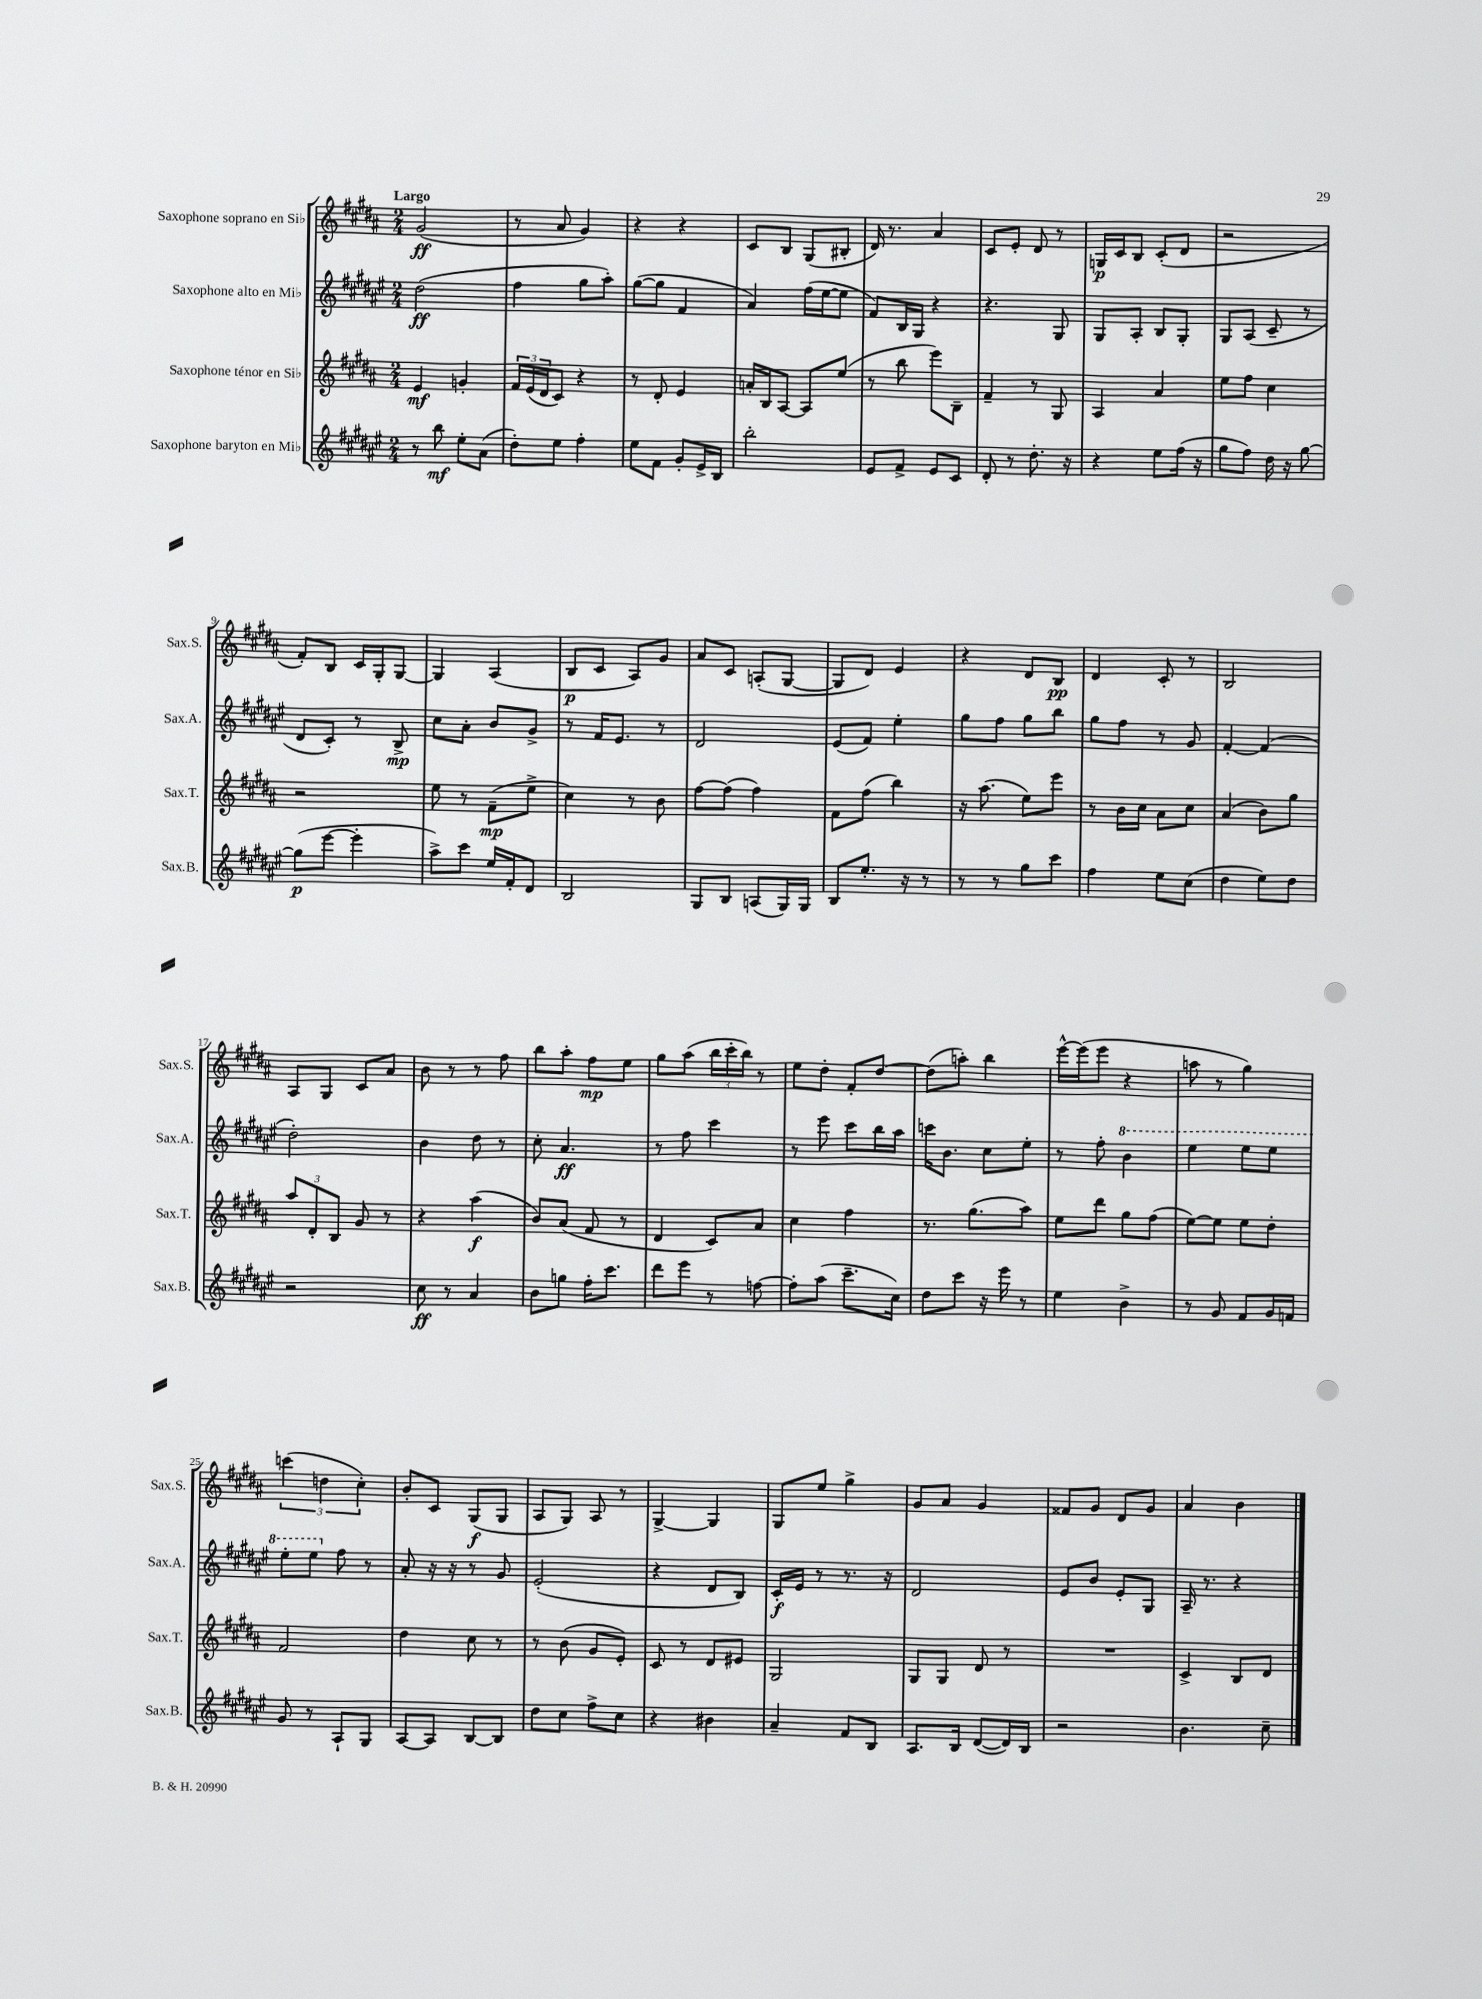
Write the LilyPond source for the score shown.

<<
\new StaffGroup <<
\new Staff = "s0" \with { instrumentName = "Saxophone soprano en Sib" shortInstrumentName = "Sax.S." } {
    \clef treble \key b \major \numericTimeSignature \time 2/4 \tempo "Largo"
    gis'2\ff( |
    r8 ais'8 gis'4) |
    r4 r4 |
    cis'8 b8 gis8( bis8-. |
    dis'16) r8. ais'4 |
    cis'8 e'8-. dis'8 r8 |
    g16\p cis'16 b8 cis'8-.( dis'8 |
    r2 |
    fis'8-.) b8 cis'16 gis16-. gis8~ |
    gis4 ais4( |
    b8\p cis'8 ais8) gis'8 |
    ais'8 cis'8 a8-.( gis8~ |
    gis8 dis'8) e'4 |
    r4 dis'8 b8\pp |
    dis'4 cis'8-. r8 |
    b2 |
    ais8 gis8 cis'8 ais'8 |
    b'8 r8 r8 fis''8 |
    b''8 ais''8-. fis''8\mp e''8 |
    gis''8 ais''8( \tuplet 3/2 { b''16 cis'''16-. b''16) } r8 |
    e''8 dis''8-. fis'8-. dis''8~ |
    dis''8( a''8-.) b''4 |
    e'''16~-^ e'''16( e'''8 r4 |
    a''8 r8 gis''4) |
    \tuplet 3/2 { c'''4( d''4 cis''4-.) } |
    b'8-. cis'8 gis8\f( gis8 |
    ais8 gis8) ais8 r8 |
    gis4~-> gis4 |
    gis8 e''8 gis''4-> |
    gis'8 ais'8 gis'4 |
    fisis'8 gis'8 dis'8 gis'8 |
    ais'4 b'4 \bar "|." |
}
\new Staff = "s1" \with { instrumentName = "Saxophone alto en Mib" shortInstrumentName = "Sax.A." } {
    \clef treble \key fis \major \numericTimeSignature \time 2/4
    dis''2\ff( |
    fis''4 gis''8 ais''8-.) |
    gis''8~( gis''8 fis'4 |
    ais'4) fis''16( eis''16~ eis''8 |
    fis'8) b16 gis16 r4 |
    r4. gis8 |
    gis8 ais8-. b8 gis8-. |
    gis8 ais8( cis'8-- r8 |
    dis'8 cis'8-.) r8 b8->\mp |
    cis''8 ais'8-. b'8 gis'8-> |
    r8 fis'16 eis'8. r8 |
    dis'2 |
    eis'8( fis'8) eis''4-. |
    gis''8 fis''8 gis''8 b''8 |
    gis''8 fis''8 r8 gis'8 |
    fis'4~-. fis'4( |
    dis''2-.) |
    b'4 dis''8 r8 |
    cis''8-. ais'4.\ff |
    r8 fis''8 cis'''4 |
    r8 eis'''8 cis'''8 b''16 ais''16 |
    c'''16 b'8. cis''8 eis''8-. |
    r8 fis''8-. \ottava #1 b''4 |
    eis'''4 eis'''8 eis'''8 |
    eis'''8-. eis'''8 \ottava #0 fis''8 r8 |
    ais'8-. r16 r16 r8 gis'8 |
    eis'2-.( |
    r4 dis'8 b8) |
    cis'16-.\f eis'16 r8 r8. r16 |
    dis'2 |
    eis'8 b'8 eis'8-. gis8 |
    ais16-- r8. r4 \bar "|." |
}
\new Staff = "s2" \with { instrumentName = "Saxophone ténor en Sib" shortInstrumentName = "Sax.T." } {
    \clef treble \key b \major \numericTimeSignature \time 2/4
    e'4\mf g'4-. |
    \tuplet 3/2 { fis'16 e'16( dis'16 } cis'8) r4 |
    r8 dis'8-. e'4 |
    a'16-. b16 ais8~ ais8 e''8( |
    r8 b''8 e'''8) b8-- |
    fis'4-- r8 gis8 |
    ais4 ais'4 |
    e''8 fis''8 cis''4 |
    r2 |
    e''8 r8 fis'8--\mp( e''8-> |
    cis''4) r8 b'8 |
    fis''8~ fis''8( fis''4) |
    fis'8 fis''8( b''4) |
    r16 ais''8.( e''8) e'''8 |
    r8 b'16 cis''16 ais'8 cis''8 |
    ais'4( b'8) gis''8 |
    \tuplet 3/2 { ais''8 dis'8-. b8 } gis'8 r8 |
    r4 ais''4\f( |
    b'8) ais'8( fis'8 r8 |
    dis'4 cis'8) ais'8 |
    cis''4 fis''4 |
    r8. gis''8.( ais''8) |
    e''8 dis'''8 gis''8 fis''8( |
    e''8~) e''8 e''8 dis''8-. |
    fis'2 |
    dis''4 cis''8 r8 |
    r8 b'8( gis'8 e'8-.) |
    cis'8 r8 dis'8 eis'8 |
    gis2 |
    gis8 gis8 dis'8 r8 |
    R2 |
    cis'4-> b8 dis'8 \bar "|." |
}
\new Staff = "s3" \with { instrumentName = "Saxophone baryton en Mib" shortInstrumentName = "Sax.B." } {
    \clef treble \key fis \major \numericTimeSignature \time 2/4
    r8 b''8\mf eis''8-. ais'8( |
    dis''8-.) eis''8 fis''4-. |
    eis''8 fis'8 gis'8-. eis'16-> b16 |
    b''2-. |
    eis'8 fis'8-> eis'8 cis'8 |
    dis'8-. r8 dis''8.-. r16 |
    r4 eis''8 fis''16( r16 |
    gis''8 fis''8) dis''16 r16 gis''8~ |
    gis''8\p( eis'''8~ eis'''4-. |
    ais''8->) cis'''8 eis''16 fis'16-. dis'8 |
    b2 |
    gis8 b8 a8( gis16) gis16 |
    b8 eis''8.-. r16 r8 |
    r8 r8 gis''8 cis'''8 |
    fis''4 eis''8 cis''8( |
    dis''4 eis''8) dis''8 |
    r2 |
    cis''8\ff r8 ais'4 |
    b'8 g''8 fis''16-. cis'''8. |
    dis'''8 eis'''8 r8 f''8~ |
    f''8-. ais''8( cis'''8.-- cis''16) |
    dis''8 cis'''8 r16 eis'''16 r8 |
    eis''4 b'4-> |
    r8 gis'8 fis'8 gis'16 f'16 |
    gis'8 r8 ais8-! gis8 |
    ais8~ ais8 b8~ b8 |
    dis''8 cis''8 fis''8-> cis''8 |
    r4 bis'4 |
    ais'4-- fis'8 b8 |
    ais8. b16 dis'8~( dis'16) b16 |
    r2 |
    b'4. cis''8-- \bar "|." |
}
>>
>>
